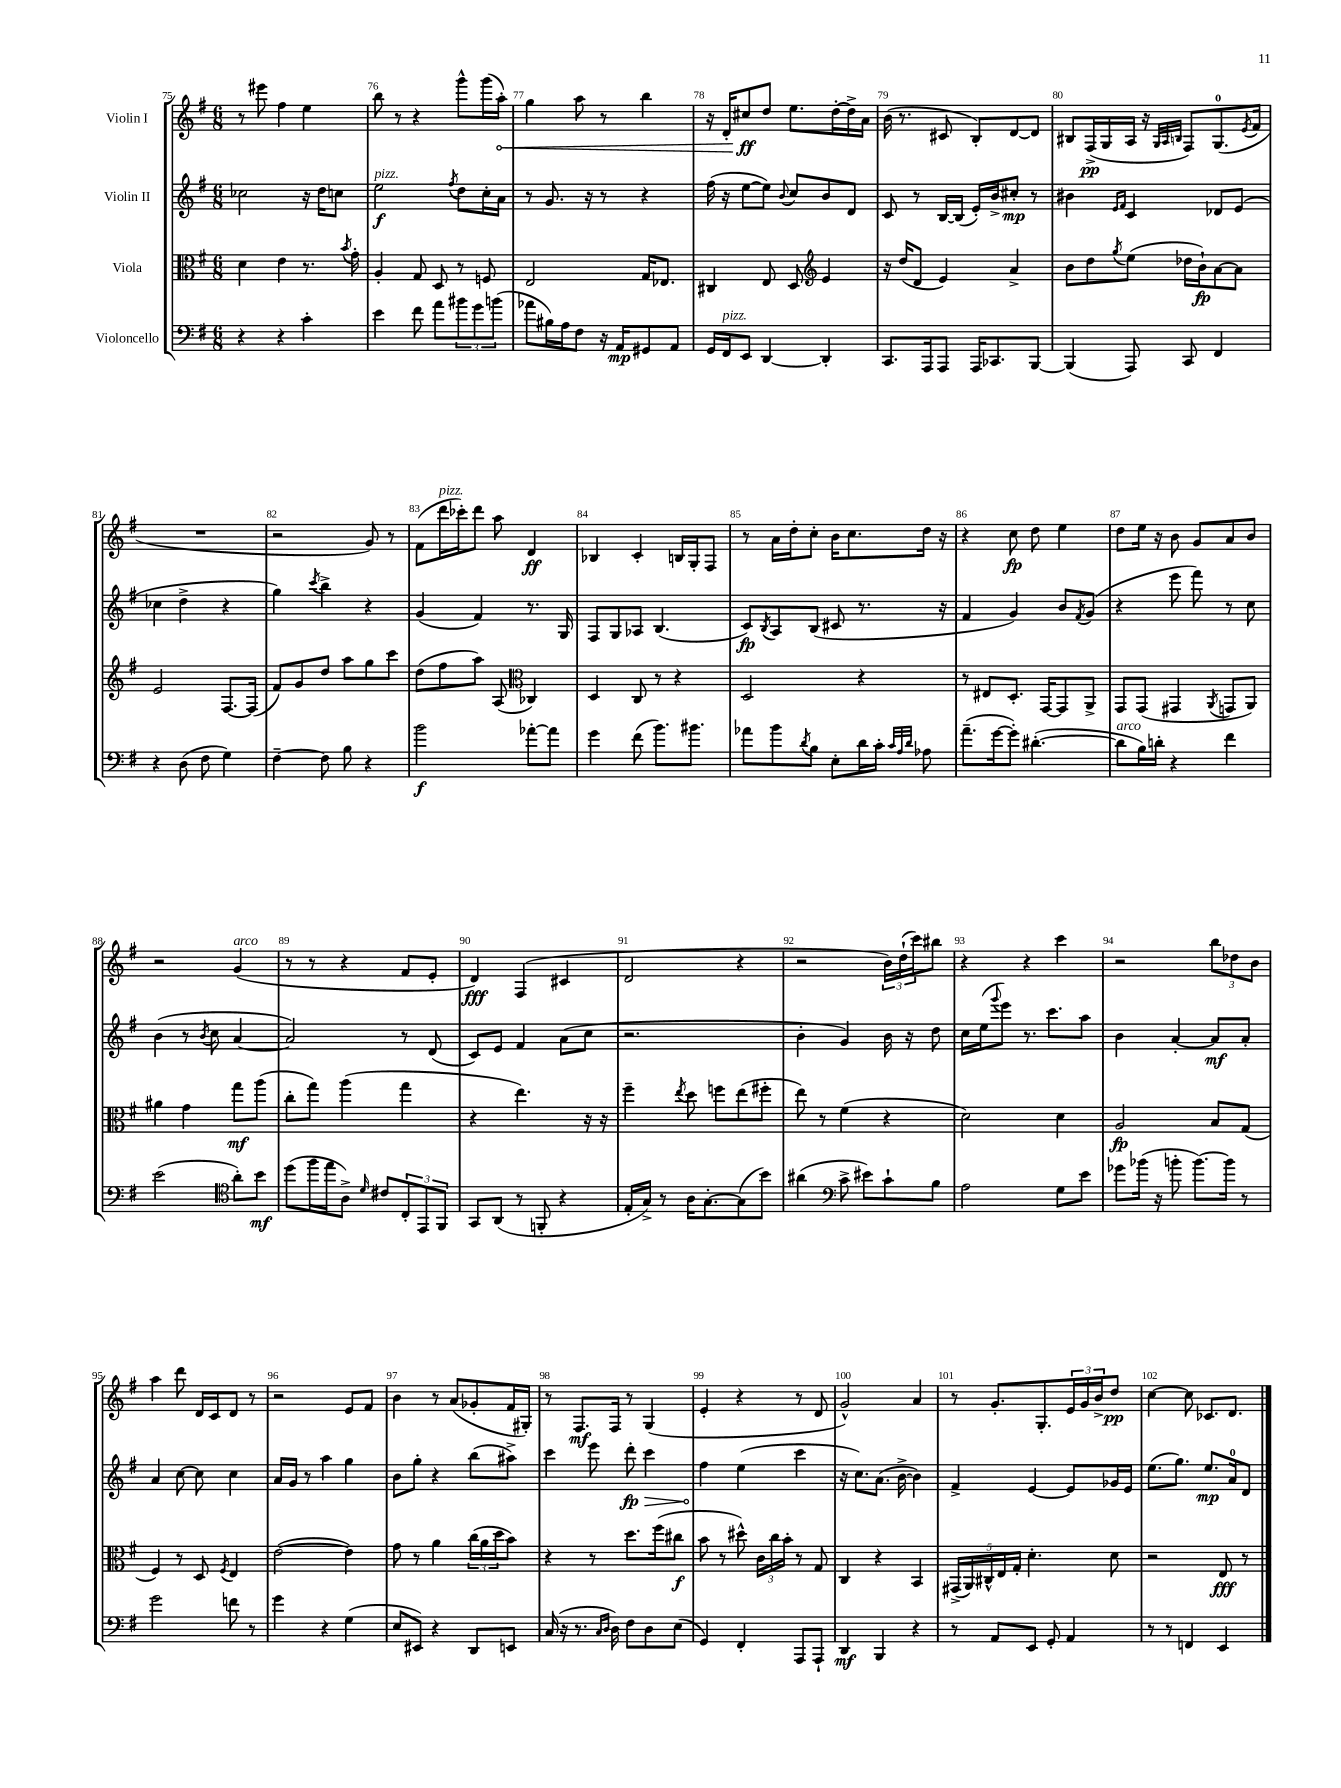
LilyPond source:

<<
\new StaffGroup <<
\new Staff = "s0" \with { instrumentName = "Violin I" } {
    \clef treble \key g \major \numericTimeSignature \time 6/8
    r8 eis'''8 fis''4 e''4 |
    b''8 r8 r4 g'''8-^ g'''16( \once \override Hairpin.circled-tip = ##t a''16-.\<) |
    g''4 a''8 r8 b''4 |
    r16 d'16-. cis''8\ff\! d''8 e''8. d''16~-. d''16-> a'16 |
    b'16( r8. cis'8 b8-.) d'8~ d'8 |
    bis8 fis16->\pp( g16 a16 r16 \grace { g32 a32 b32 } fis8) g8.-0( \acciaccatura { e'8 } fis'16 |
    R2. |
    r2 g'8) r8 |
    fis'8( d'''16^\markup { \italic "pizz." } ces'''16-.) d'''8 a''8 d'4\ff |
    bes4 c'4-. b16 g16-. fis8 |
    r8 a'16 d''16-. c''8-. b'16 c''8. d''16 r16 |
    r4 c''8\fp d''8 e''4 |
    d''8 e''16 r16 b'8 g'8 a'8 b'8 |
    r2 g'4^\markup { \italic "arco" }( |
    r8 r8 r4 fis'8 e'8-. |
    d'4\fff) fis4( cis'4 |
    d'2 r4 |
    r2 \tuplet 3/2 { b'16) d''16-!( c'''16) } bis''8 |
    r4 r4 c'''4 |
    r2 \tuplet 3/2 { b''8 des''8 b'8 } |
    a''4 d'''8 d'16 c'16 d'8 r8 |
    r2 e'8 fis'8 |
    b'4 r8 a'8( ges'8-. fis'16 gis16-.) |
    r8 fis8.\mf fis16 r8 g4( |
    e'4-. r4 r8 d'8 |
    g'2-^) a'4 |
    r8 g'8.-. g8.-. \tuplet 3/2 { e'16 g'16 b'16-> } d''8\pp |
    c''4~ c''8 ces'8. d'8. \bar "|." |
}
\new Staff = "s1" \with { instrumentName = "Violin II" } {
    \clef treble \key g \major \numericTimeSignature \time 6/8
    ces''2 r16 d''16 c''8 |
    e''2\f^\markup { \italic "pizz." } \acciaccatura { fis''8 } d''8 c''16-. a'16 |
    r8 g'8. r16 r8 r4 |
    fis''16( r16 e''8~ e''8) \appoggiatura { b'8 } c''8 b'8 d'8 |
    c'8 r8 b16~ b16( e'16-.) b'16-> cis''8-.\mp r8 |
    bis'4 \grace { e'16 fis'16 } c'4 des'8 e'8( |
    ces''4 d''4-> r4 |
    g''4) \acciaccatura { c'''8 } b''4-> r4 |
    g'4( fis'4) r8. g16 |
    fis8 g8 aes8 b4.( |
    c'8\fp) \acciaccatura { b8 } a8 b8( cis'8 r8. r16 |
    fis'4 g'4) b'8 \acciaccatura { fis'8 } g'8( |
    r4 e'''8 fis'''8) r8 c''8 |
    b'4( r8 \acciaccatura { b'8 } c''8 a'4~ |
    a'2) r8 d'8( |
    c'8) e'8 fis'4 a'8( c''8 |
    r2. |
    b'4-. g'4) b'16 r16 d''8 |
    c''16 e''16( \appoggiatura { g'''8 } e'''8) r8. c'''8. a''8 |
    b'4 a'4~-. a'8\mf a'8-. |
    a'4 c''8~ c''8 c''4 |
    a'16 g'16 r8 a''4 g''4 |
    b'8 g''8-. r4 b''8( ais''8->) |
    c'''4 e'''8 \once \override Hairpin.circled-tip = ##t d'''8-.\fp\> c'''4 |
    fis''4\! e''4( c'''4 |
    r16 c''8.) a'8.( b'16~-> b'4) |
    fis'4-> e'4~ e'8 ges'16 e'16 |
    e''8.( g''8.) e''8.\mp a'16-0 d'8 \bar "|." |
}
\new Staff = "s2" \with { instrumentName = "Viola" } {
    \clef alto \key g \major \numericTimeSignature \time 6/8
    d'4 e'4 r8. \acciaccatura { b'8 } g'16-. |
    a4-. g8 d8 r8 f8 |
    e2 g16 ees8. |
    cis4 e8 d8 \clef treble e'4 |
    r16 d''16( d'8 e'4) a'4-> |
    b'8 d''8 \acciaccatura { g''8 } e''8( des''16 b'16-!\fp) a'8~ a'8 |
    e'2 fis8.~ fis16( |
    fis'8) g'8 d''8 a''8 g''8 c'''8 |
    d''8( fis''8 a''8) a8( \clef alto ces4) |
    d4 c8 r8 r4 |
    d2 r4 |
    r8 eis8 d8.-. g,16~ g,8 a,8-> |
    g,8 g,8( gis,4 \acciaccatura { a,8 } g,8 a,8) |
    ais'4 g'4 g''8\mf a''8( |
    c''8-. g''8) a''4( g''4 |
    r4 e''4.) r16 r16 |
    fis''4-- \acciaccatura { e''8 } d''8 f''8 e''8( fis''8-. |
    e''8) r8 fis'4( r4 |
    d'2) d'4 |
    a2\fp b8 g8( |
    fis4) r8 d8 \acciaccatura { fis8 } e4 |
    e'2~( e'4) |
    g'8 r8 a'4 \tuplet 3/2 { c''16( a'16 d''16 } b'8) |
    r4 r8 d''8. fis''16( cis''8\f |
    b'8 r8 dis''8-^) \tuplet 3/2 { c'16 c''16 b'16-. } r8 g8 |
    c4 r4 b,4 |
    \tuplet 5/4 { gis,16->( a,16) cis16-^ e16 g16-. } d'4.-. d'8 |
    r2 e8\fff r8 \bar "|." |
}
\new Staff = "s3" \with { instrumentName = "Violoncello" } {
    \clef bass \key g \major \numericTimeSignature \time 6/8
    r4 r4 c'4-. |
    e'4 fis'8 a'8 \tuplet 3/2 { bis'8 g'8 b'8( } |
    aes'8 bis16) a16 fis8 r16 a,16\mp gis,8 a,8 |
    g,16 fis,16^\markup { \italic "pizz." } e,8 d,4~ d,4-. |
    c,8. a,,16 a,,8 a,,16 ces,8. b,,8~ |
    b,,4( a,,8) c,8 fis,4 |
    r4 d8( fis8 g4) |
    fis4~-- fis8 b8 r4 |
    b'2\f aes'8~-. aes'8 |
    g'4 fis'8( b'8.) bis'8. |
    aes'8 b'8 \acciaccatura { d'8 } b8 e8-. d'16 c'16-. \grace { c'32 a32 d'32 } aes8 |
    a'8.--( g'16~ g'8-.) dis'4.~-.( |
    dis'8^\markup { \italic "arco" } b16) d'16-. r4 fis'4 |
    e'2( \clef tenor a'8-.) b'8\mf |
    d''8( fis''16 e''16 a8->) \grace { d'16 } cis'8 \tuplet 3/2 { c8-. e,8 fis,8 } |
    g,8 a,8( r8 f,8-. r4 |
    e16-. g16->) r8 a16 g8.~-. g8( b'8) |
    ais'4( \clef bass c'8-> eis'8) c'8-! b8 |
    a2 g8 e'8 |
    ges'8 bes'16( r16 b'8-. b'8.~) b'16 r8 |
    g'2 f'8 r8 |
    g'4 r4 g4( |
    e8 eis,8) r4 d,8 e,8 |
    c16( r16 r8. \grace { c16 d16 } d16) fis8 d8 e8( |
    g,4) fis,4-. a,,8 a,,8-! |
    d,4\mf b,,4 r4 |
    r8 a,8 e,8 g,8-. a,4 |
    r8 r8 f,4 e,4 \bar "|." |
}
>>
>>
\layout { \context { \Score currentBarNumber = #75 \override BarNumber.break-visibility = ##(#f #t #t) barNumberVisibility = #all-bar-numbers-visible } }
